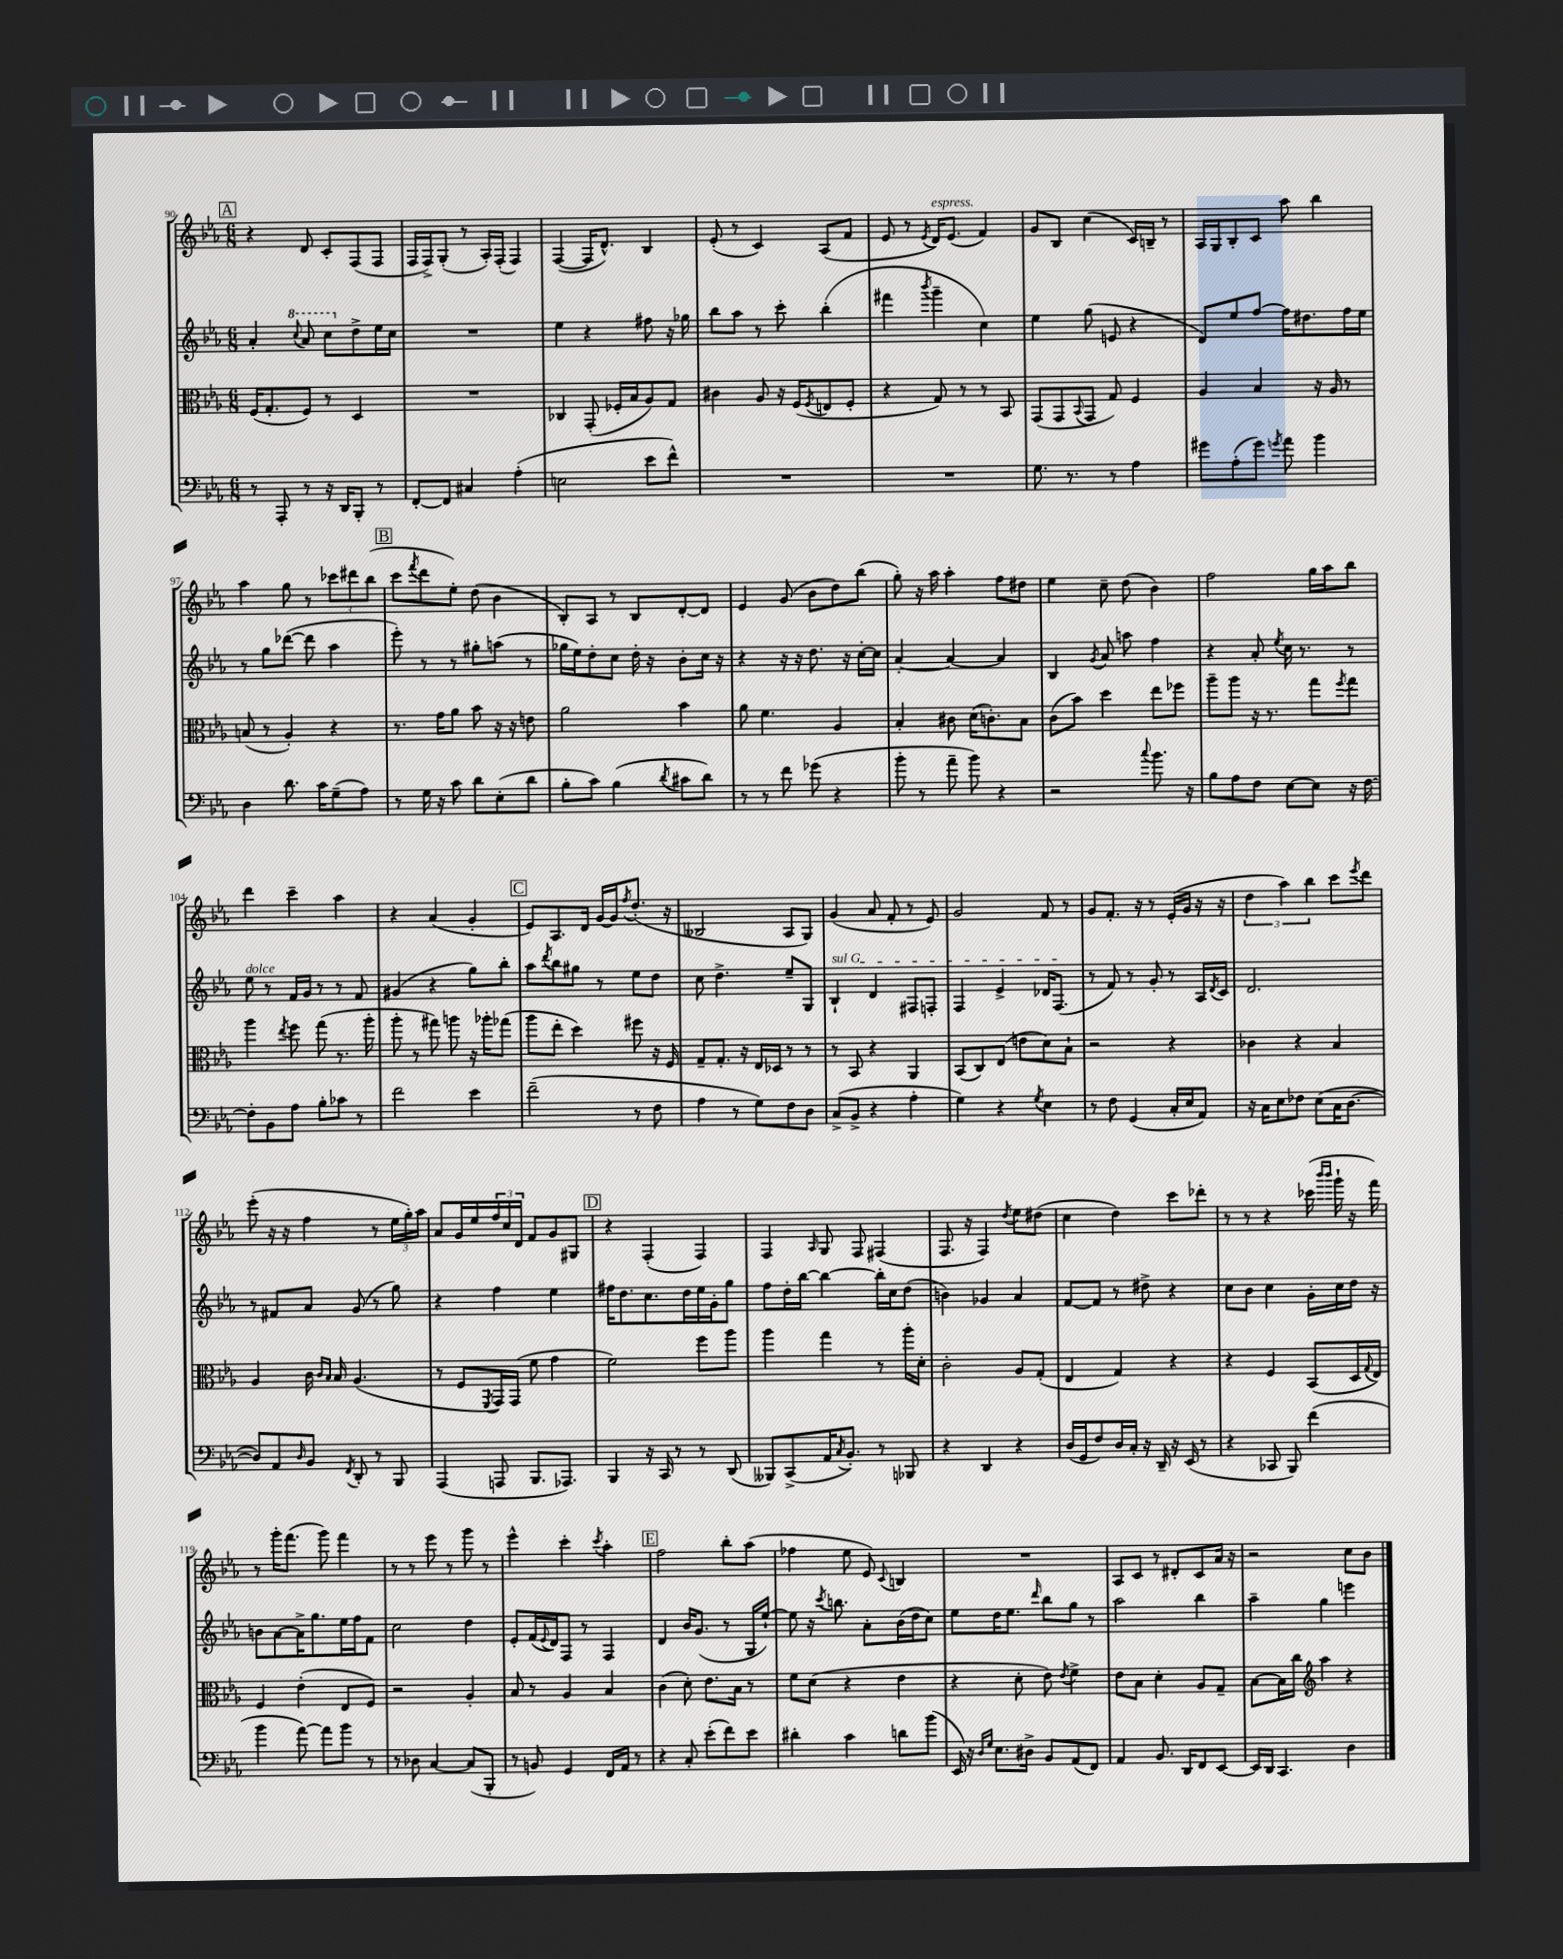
<<
\new StaffGroup <<
\new Staff = "s0" {
    \clef treble \key ees \major \numericTimeSignature \time 6/8
    \mark \markup { \box "A" } r4 d'8 c'8-. f8( f8 |
    f16 f16->) g8-.( r8 aes16-.) f16-.( f4) |
    f4~( f16 d'8.-^) bes4 |
    ees'8-.( r8 c'4) aes8( f'8 |
    ees'8 r8 \acciaccatura { ees'8 } d'16^\markup { \italic "espress." }) ees'8.( f'4) |
    g'8 bes8 c''4( c'16) b16-- r8 |
    aes16 g16 bes8-. c'8 aes''8 bes''4 |
    aes''4 g''8 r8 \tuplet 3/2 { ces'''8 dis'''8 bes''8( } |
    \mark \markup { \box "B" } c'''8 \acciaccatura { f'''8 } d'''8 ees''8-.) d''8( bes'4 |
    bes8-.) aes8 r8 bes8 d'8~-. d'8 |
    ees'4 g'8( bes'8 d''8) bes''8( |
    g''8-.) r16 aes''16 aes''4-. f''8 dis''8 |
    ees''4 c''8-- d''8( bes'4) |
    f''2 g''16 aes''16 bes''8 |
    d'''4 c'''4-- aes''4 |
    r4 aes'4( g'4-. |
    \mark \markup { \box "C" } ees'8) aes8. d'16 g'16~ g'16 \acciaccatura { f''8 } d''8.-.( r16 |
    beses2 aes8 g8) |
    g'4( aes'8 f'8-. r8 ees'8) |
    g'2 f'8 r8 |
    g'8 f'8.-. r16 r8 ees'16-.( g'16 r16 r16 |
    \tuplet 3/2 { d''4 aes''4) bes''4 } c'''8 \acciaccatura { ees'''8 } d'''8 |
    ees'''8-.( r16 r16 f''4 r8 \tuplet 3/2 { ees''16 g''16-.) aes''16 } |
    aes'8 g'16 ees''16 \tuplet 3/2 { f''16 c''16 d'16 } f'8 g'8 gis8 |
    \mark \markup { \box "D" } r4 f4-.( f4) |
    f4 \grace { aes16 } g8 f8 fis4( |
    f8. r16 f4) \acciaccatura { d''8 } ees''8 dis''8( |
    c''4 d''4) c'''8 des'''8-. |
    r8 r8 r4 ces'''16( \grace { bes'''16 bes'''16 } g'''16-! r16 f'''16) |
    r8 g'''16-. f'''8.( g'''8) f'''4 |
    r8 r8 ees'''8 r8 g'''8 r8 |
    ees'''4-^ c'''4-. \acciaccatura { c'''8 } aes''4-. |
    \mark \markup { \box "E" } f''2 bes''8-. aes''8( |
    fes''4 ees''8 ees'8) \appoggiatura { c'8 } b4 |
    R2. |
    aes8 c'8 r8 dis'8-. c'8 aes'16 r16 |
    r2 c''8 bes'8 \bar "|." |
}
\new Staff = "s1" {
    \clef treble \key ees \major \numericTimeSignature \time 6/8
    \mark \markup { \box "A" } aes'4-. \ottava #1 \appoggiatura { c'''8 } aes''8 c'''8 \ottava #0 d''8-> ees''16 c''16 |
    R2. |
    ees''4 r4 fis''8 r16 ges''16 |
    bes''8 aes''8 r8 c'''8-. bes''4-.( |
    fis'''4 \acciaccatura { bes'''8 } g'''4-- c''4) |
    ees''4 g''8( e'8 r4 |
    d'8) ees''8 f''8~ f''16 dis''8. f''16 ees''16 |
    r8 g''8 des'''8~( des'''8 aes''4 |
    \mark \markup { \box "B" } ees'''8-.) r8 r8 gis''8-. a''8( r8 |
    ges''16 ees''16) d''8-. c''8 d''16-. r16 bes'8-. c''16 r16 |
    r4 r16 r16 d''8. r16 c''16~-. c''16 |
    aes'4~-. aes'4~ aes'4 |
    bes4 \acciaccatura { g'8 } aes'8 a''8 f''4 |
    r4 aes'8-. \acciaccatura { ees''8 } c''16 r8. r8 |
    ees''8^\markup { \italic "dolce" } r8 f'16 g'16 r8 r8 f'8 |
    gis'4( r4 g''8) bes''8-. |
    \mark \markup { \box "C" } aes''8 \acciaccatura { d'''8 } bes''8 gis''8 r8 ees''8 d''8 |
    c''8 d''4.-> ees''8-- g8 |
    \once \override TextSpanner.bound-details.left.text = \markup { \italic "sul G" } bes4-!\startTextSpan d'4 fis8 f8-. |
    f4 ees'4-> des'16 f8.\stopTextSpan( |
    r8 f'8) r8 g'8-. r8 aes16 \acciaccatura { d'8 } c'16 |
    d'2. |
    r8 fis'8 aes'8 g'8( r8 g''8) |
    r4 f''4 ees''4 |
    \mark \markup { \box "D" } fis''16 d''8. c''8. d''16 ees''16 g'16-. g''8 |
    f''8 d''16-. bes''16~ bes''4~ bes''16-. c''16 d''8( |
    b'4) ges'4 aes'4 |
    f'8~ f'8 r8 dis''8-> r4 |
    c''8 bes'8 c''4 g'16-. c''16 d''16 r16 |
    b'8 aes'8~ aes'16-> g''8. ees''16 f''16 f'8 |
    c''2 d''4 |
    ees'8-. f'16( \appoggiatura { ees'8 } d'16) f8 r8 f4 |
    \mark \markup { \box "E" } d'4 bes'16 g'8.( r8 g16 ees''16~-!) |
    ees''8 r16 \acciaccatura { c'''8 } b''8. aes'8-. bes'16( d''16 c''8) |
    ees''8 d''16 ees''8. \grace { d'''16 } bes''8 g''8 r8 |
    aes''2 bes''4 |
    aes''4-- g''4 e'''4 \bar "|." |
}
\new Staff = "s2" {
    \clef alto \key ees \major \numericTimeSignature \time 6/8
    \mark \markup { \box "A" } f16( g8.-. f8) r8 d4 |
    R2. |
    ces4 g,8-.( fes16-. bes16 aes8) g8 |
    cis'4 aes8 r16 f16( \acciaccatura { f8 } e8 f8-. |
    r4 g8) r8 r8 bes,8 |
    g,8( g,8 \appoggiatura { bes,8 } g,8 g8) f4 |
    aes4 bes4 r16 aes16 r8 |
    b8( r8 aes4-.) r4 |
    \mark \markup { \box "B" } r8. g'16 aes'8 bes'8 r16 r16 e'8 |
    aes'2 bes'4 |
    aes'8 f'4. aes4 |
    bes4-. cis'8 d'16( c'8.-.) bes8 |
    c'8( bes'8) d''4 ees''8 fes''8 |
    aes''8-- aes''8 r16 r8. g''8 \acciaccatura { f''8 } g''8 |
    aes''4 \acciaccatura { ees''8 } f''8 g''8( r8. aes''16-. |
    aes''8-. r8 gis''8) a''8 r16 aes''16-. ges''8( |
    \mark \markup { \box "C" } aes''8 ees''8-. d''4) fis''8 r16 f16 |
    g8-- g8.-. r16 ees16 des16 r8 r8 |
    r8 bes,8 r4 aes,4 |
    bes,8( c8) ees8( e'8 d'8) bes8-! |
    r2 r4 |
    ces'4 r4 bes4 |
    aes4 c'16 \grace { c'16 bes16 } bes16 aes4.( |
    r8 f8 \acciaccatura { f,8 } g,16) g,16( f'8 g'4 |
    \mark \markup { \box "D" } f'2) f''8 aes''8 |
    aes''4 g''4 r8 aes''16-. d'16-. |
    c'2-. aes8 g8-.( |
    ees4 g4) r4 |
    r4 f4 bes,8( d16 \appoggiatura { g8 } ees16) |
    f4 ees'4-.( ees8 f8) |
    r2 aes4-. |
    bes8 r8 aes4 bes4 |
    \mark \markup { \box "E" } c'4( d'8-.) ees'8. bes16 r8 |
    f'8 d'8( r4 ees'4 |
    r4 d'8-. ees'8) \acciaccatura { ees'8 } f'4-> |
    ees'8 bes8 d'4-. aes8 g8-- |
    bes8~ bes16 c''16 \clef treble aes''4 r4 \bar "|." |
}
\new Staff = "s3" {
    \clef bass \key ees \major \numericTimeSignature \time 6/8
    \mark \markup { \box "A" } r8 aes,,8-. r8 r16 d,16 bes,,8-. r8 |
    f,8~-. f,8 cis4 aes4-.( |
    e2 ees'8 f'8-^) |
    R2. |
    R2. |
    g8. r8. r8 aes4 |
    gis'8 aes8-.( gis'8) \acciaccatura { g'8 } aes'8 bes'4 |
    d4 d'8. c'16 g8--( aes8) |
    \mark \markup { \box "B" } r8 g16 r16 c'8 d'8 ees8-.( d'8 |
    bes8-. c'8) bes4( \acciaccatura { d'8 } cis'8 d'8) |
    r8 r8 f'8 ges'8( r4 |
    bes'8-. r8 aes'8-- bes'8) r4 |
    r2 \appoggiatura { c''8 } bes'8. r16 |
    bes8 aes8 f8 ees8~ ees8 r16 f16~ |
    f8-. bes,8 aes8 bes8-. ces'8 r8 |
    f'2 ees'4 |
    \mark \markup { \box "C" } f'2--( r8 f8 |
    aes4 r8 g8) f8 d8 |
    c8->( bes,8-> r4 aes4-. |
    g4) r4 \acciaccatura { g8 } ees4 |
    r8 f8 g,4( c16-. ees16 aes,8) |
    r16 c16 ees8 fes8 ees8( c16 d8.~ |
    d8) aes,8 \grace { d16 } bes,8 \acciaccatura { f,8 } d,8-. r8 bes,,8 |
    aes,,4( a,,8 bes,,8. aes,,8.) |
    \mark \markup { \box "D" } bes,,4 r16 c,16 r8 r8 d,8( |
    beses,,8) c,8->( aes,16 \acciaccatura { c8 } bes,8.-.) r8 bes,,8 |
    r4 d,4 r4 |
    d16( g,16 f8) d16 c16-. r16 d,16-- r16 ees,16( r8 |
    r4 ces,8 bes,,8) f'4( |
    bes'4 aes'8~) aes'8 bes'8 r8 |
    r8 des8 c4~ c8( bes,,8-. |
    r8 b,8) g,4 f,16 aes,16 r8 |
    \mark \markup { \box "E" } r4 c8-. ees'8-.( f'8) ees'8 |
    dis'4-. c'4 d'8 bes'8( |
    ees,16) r16 \grace { d16 g16 } ees8. dis16-> bes,8 aes,8( f,8) |
    aes,4 bes,8. d,16 f,8 ees,8~ |
    ees,16 d,16 c,4. d4 \bar "|." |
}
>>
>>
\layout { \context { \Score currentBarNumber = #90 } }
